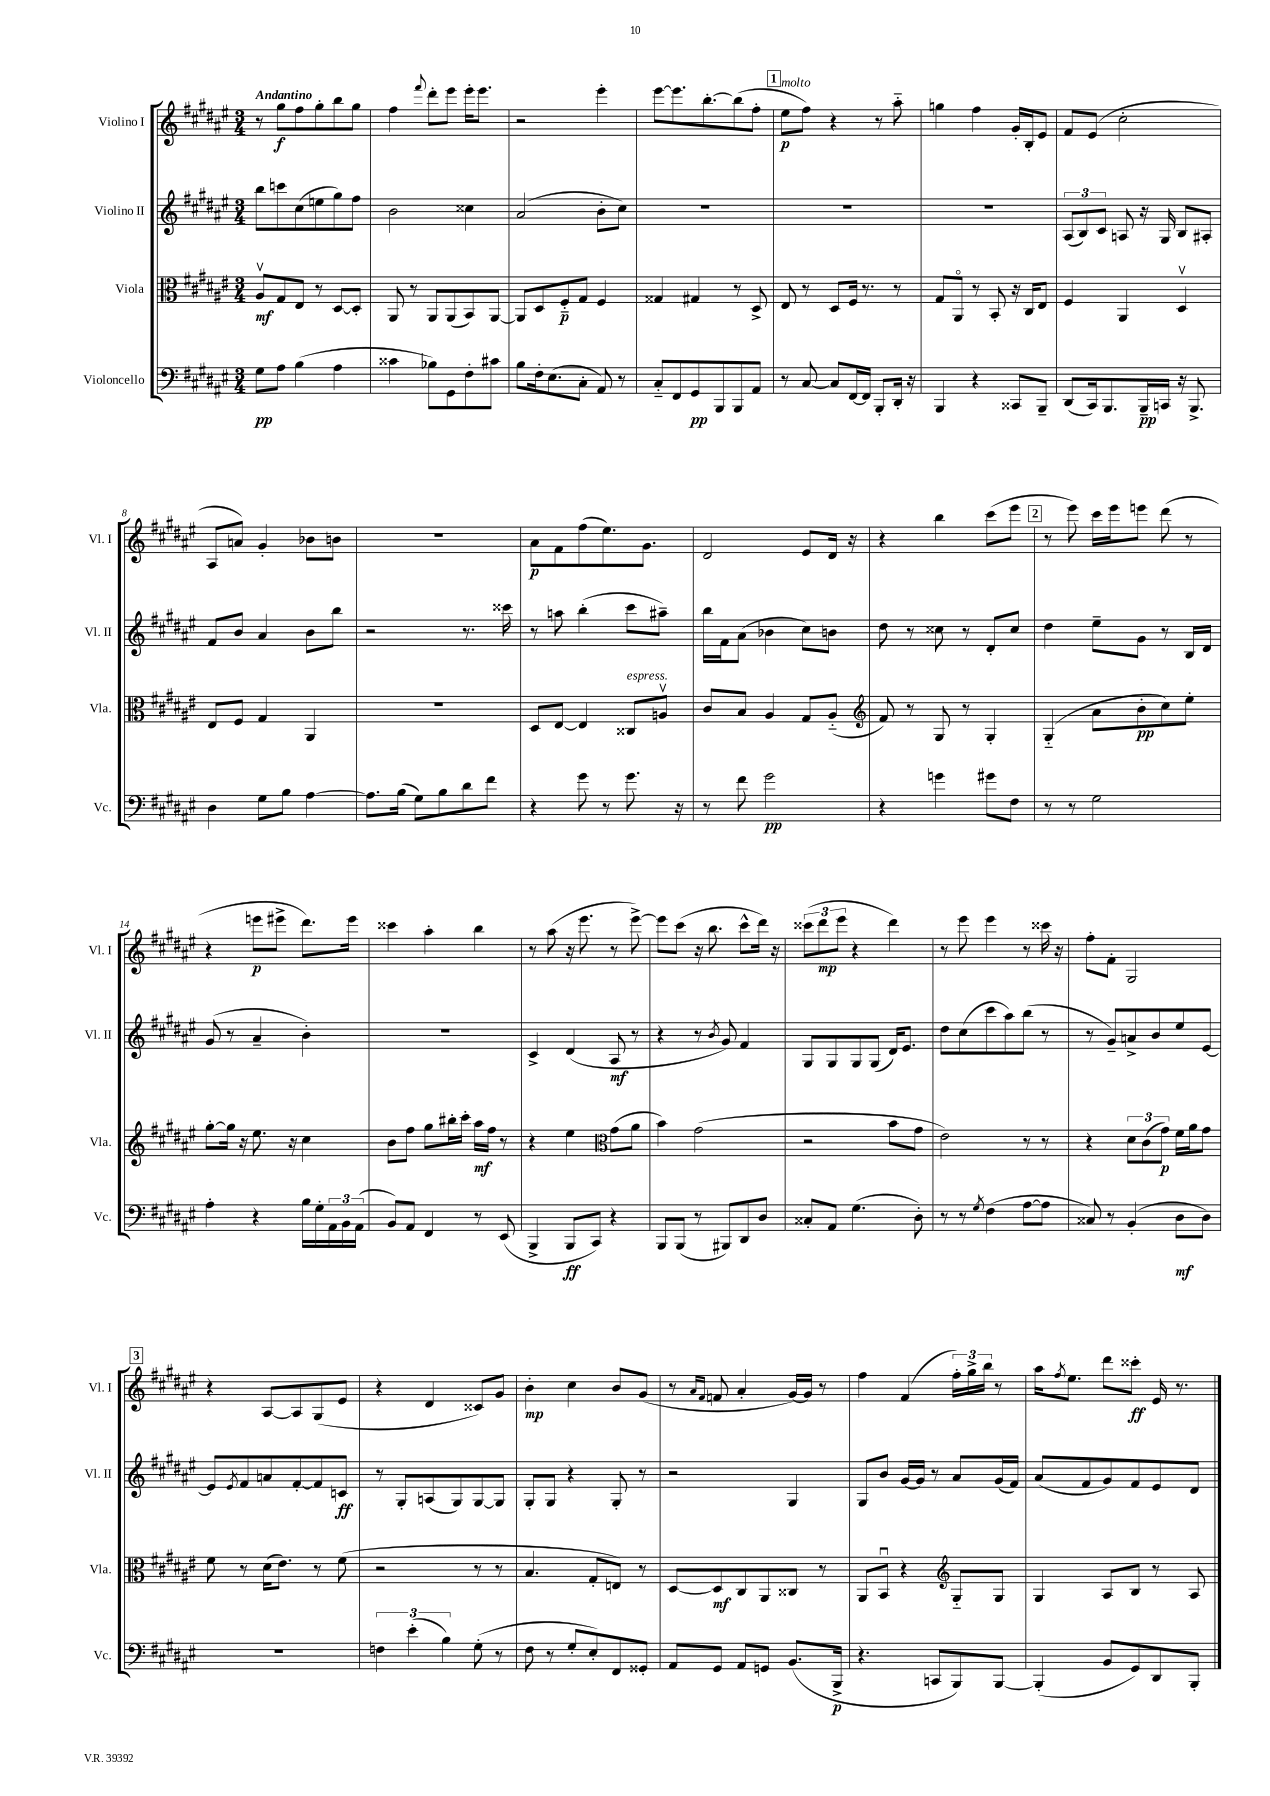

**kern	**kern	**kern	**kern
*staff4	*staff3	*staff2	*staff1
*clefF4	*clefC3	*clefG2	*clefG2
*k[f#c#g#d#a#e#]	*k[f#c#g#d#a#e#]	*k[f#c#g#d#a#e#]	*k[f#c#g#d#a#e#]
*M3/4	*M3/4	*M3/4	*M3/4
8G#	8A#v	8bb	8r
8A#	8G#	8ccc	8gg#
(4B	8E#	(8cc#	8ff#
.	8r	8ee	8gg#'
4A#	[8D#	8gg#)	8bb
.	8D#']	8ff#	8gg#
=	=	=	=
4c##	8AA#	2b	4ff#
.	8r	.	.
.	.	.	8qqfff#
8B-)	8AA#	.	8ddd#'
8GG#	(8AA#	.	8eee#
8F#'	8BB)	4cc##	16eee#'
.	.	.	8.eee#
8c#	[8AA#	.	.
=	=	=	=
8B	8AA#]	(2a#	2r
16F#'	8D#	.	.
(8.E#	.	.	.
.	8F#'~	.	.
8C#'	8G#	.	.
8AA#)	4F#	8b'	4eee#'
8r	.	8cc#)	.
=	=	=	=
8C#'~	4G##	2.r	[8eee#
8FF#	.	.	8.eee#]
8GG#	4G#	.	.
.	.	.	[8.bb'
8BBB	.	.	.
8BBB	8r	.	(8bb]
8AA#	8D#^	.	8ff#'
=	=	=	=
8r	8E#	2.r	8ee#
[8C#	8r	.	8ff#)
8C#]	8D#	.	4r
[16FF#	16F#	.	.
16FF#]	8.r	.	.
8BBB'	.	.	8r
16DD#'	8r	.	8aa#'~
16r	.	.	.
=	=	=	=
4BBB	8G#	2.r	4gg
.	8AA#o	.	.
4r	8r	.	4ff#
.	8BB'	.	.
8CC##	16r	.	16g#'
.	16C#	.	16B'
8BBB~	8E#	.	8e#
=	=	=	=
(8DD#	4F#	(12A#	8f#
.	.	12B)	.
16CC#)	.	.	(8e#
.	.	12c#	.
8.BBB	.	.	.
.	4AA#	8A	2cc#'
16BBB~	.	16r	.
16CC	.	16G#	.
16r	4D#v	8B	.
8.BBB^	.	.	.
.	.	8A#'	.
=	=	=	=
4D#	8E#	8f#	8A#
.	8F#	8b	8a)
8G#	4G#	4a#	4g#'
8B	.	.	.
[4A#	4AA#	8b	8b-
.	.	8bb	8b
=	=	=	=
8.A#]	2.r	2r	2.r
(16B	.	.	.
8G#)	.	.	.
8B	.	.	.
8d#	.	8.r	.
8f#	.	.	.
.	.	16ccc##	.
=	=	=	=
4r	8D#	8r	8a#
.	[8E#	8aa	8f#
8g#	4E#]	(4bb'	(8ff#
8r	.	.	8.ee#)
8.g#	8C##	8ccc#	.
.	.	.	8.g#
.	8Av	8aa#~)	.
16r	.	.	.
=	=	=	=
8r	8c#	16bb	2d#
.	.	16f#	.
8f#	8B	(8a#	.
2g#	4A#	4b-	.
.	8G#	8cc#)	8e#
.	(8A#'~	8b	16d#
.	.	.	16r
=	=	=	=
*	*clefG2	*	*
4r	8f#)	8dd#	4r
.	8r	8r	.
4g	8G#	8cc##	4bb
.	8r	8r	.
8g#	4G#'	8d#'	(8ccc#
8F#	.	8cc##	8eee#
=	=	=	=
8r	(4G#'~	4dd#	8r
8r	.	.	8eee#)
2G#	8a#	8ee#~	16ccc#
.	.	.	16eee#
.	8b'	8g#	8eee
.	8cc#)	8r	(8ddd#
.	8ee#'	16B	8r
.	.	16d#	.
=	=	=	=
4A#'	[8gg#'	(8g#	4r
.	16gg#]	8r	.
.	16r	.	.
4r	8.ee#	4a#~	8eee
.	.	.	8eee#^
.	16r	.	.
16B	4cc#	4b')	8.ddd#)
16G#'	.	.	.
24AA#	.	.	.
24BB	.	.	.
.	.	.	16eee#
(24AA#	.	.	.
=	=	=	=
8BB)	8b	2.r	4ccc##
8AA#	8ff#	.	.
4FF#	8gg#	.	4aa#'
.	16bb#'	.	.
.	16ccc#'	.	.
8r	16aa#	.	4bb
.	16ff#	.	.
(8EE#	8r	.	.
=	=	=	=
4BBB^	4r	4c#^	8r
.	.	.	(8aa#
8BBB	4ee#	(4d#	16r
.	.	.	8.eee#
8CC#)	.	.	.
*	*clefC3	*	*
4r	(8g#	8A#	8r
.	8a#	8r	[8eee#^)
=	=	=	=
8BBB	4b)	4r	8eee#]
(8BBB	.	.	(8ccc#
8r	(2g#	8r	16r
.	.	.	8.bb
.	.	8qb	.
8BBB#)	.	8g#)	.
8DD#	.	4f#	8ccc#^^
8D#	.	.	16ddd#)
.	.	.	16r
=	=	=	=
8C##'	2r	8G#	(12ccc##
.	.	.	12ddd#
8AA#	.	8G#	.
.	.	.	12eee#
(4.G#	.	8G#	4r
.	.	(8G#	.
.	8b	16d#)	4ddd#)
.	.	8.e#	.
8D#')	8g#	.	.
=	=	=	=
8r	2e#)	8dd#	8r
8r	.	(8cc#	8eee#
8qG#	.	.	.
(4F#	.	8ccc#	4eee#
.	.	8aa#)	.
[8A#	8r	(8bb	8r
8A#]	8r	8r	16ccc##
.	.	.	16r
=	=	=	=
8C##)	4r	8r	8ff#'
8r	.	8g#~)	8f#'
(4BB'	12d#	8a^	2G#
.	(12c#	.	.
.	.	8b	.
.	12g#)	.	.
8D#	16f#	8ee#	.
.	16a#	.	.
8D#)	8g#	[8e#	.
=	=	=	=
2.r	8f#	8e#]	4r
.	.	8qe#	.
.	8r	8f#	.
.	(16d#	8a	[8A#
.	8.e#)	.	.
.	.	[8f#'	8A#]
.	8r	8f#]	(8G#
.	(8f#	8c	8e#
=	=	=	=
6F	2r	8r	4r
.	.	8G#'	.
(6e#'	.	.	.
.	.	(8A	4d#
6B)	.	.	.
.	.	8G#)	.
(8G#'	8r	[8G#	8c##)
8r	8r	8G#]	8g#
=	=	=	=
8F#	4.B	8G#'	4b'
8r	.	8G#	.
8G#'	.	4r	4cc#
8E#')	8G#'	.	.
8FF#	8E)	8G#'	8b
8GG##'	8r	8r	(8g#
=	=	=	=
8AA#	[8D#	2r	8r
.	.	.	16qqa#
.	.	.	16qqf#
8GG#	8D#]	.	8f
8AA#	8C#	.	4a#'
8GG	8AA#	.	.
(8.BB	8C##	4G#	[16g#)
.	.	.	16g#]
.	8r	.	8r
16BBB^	.	.	.
=	=	=	=
4.r	8AA#	8G#	4ff#
.	8BBu	8b	.
.	4r	[16g#	(4f#
.	.	16g#]	.
8CC	.	8r	.
*	*clefG2	*	*
8BBB)	8G#'~	8a#	24ff#')
.	.	.	24gg#^
.	.	.	24bb
[8BBB	8G#	(16g#	8r
.	.	16f#)	.
=	=	=	=
(4BBB']	4G#	(8a#	16aa#
.	.	.	8qff#
.	.	.	8.ee#
.	.	8f#	.
8BB	8A#	8g#)	8ddd#
8GG#)	8B	8f#	8ccc##'
8DD#	8r	8e#	16e#
.	.	.	8.r
8BBB'	8A#	8d#	.
==	==	==	==
*-	*-	*-	*-
